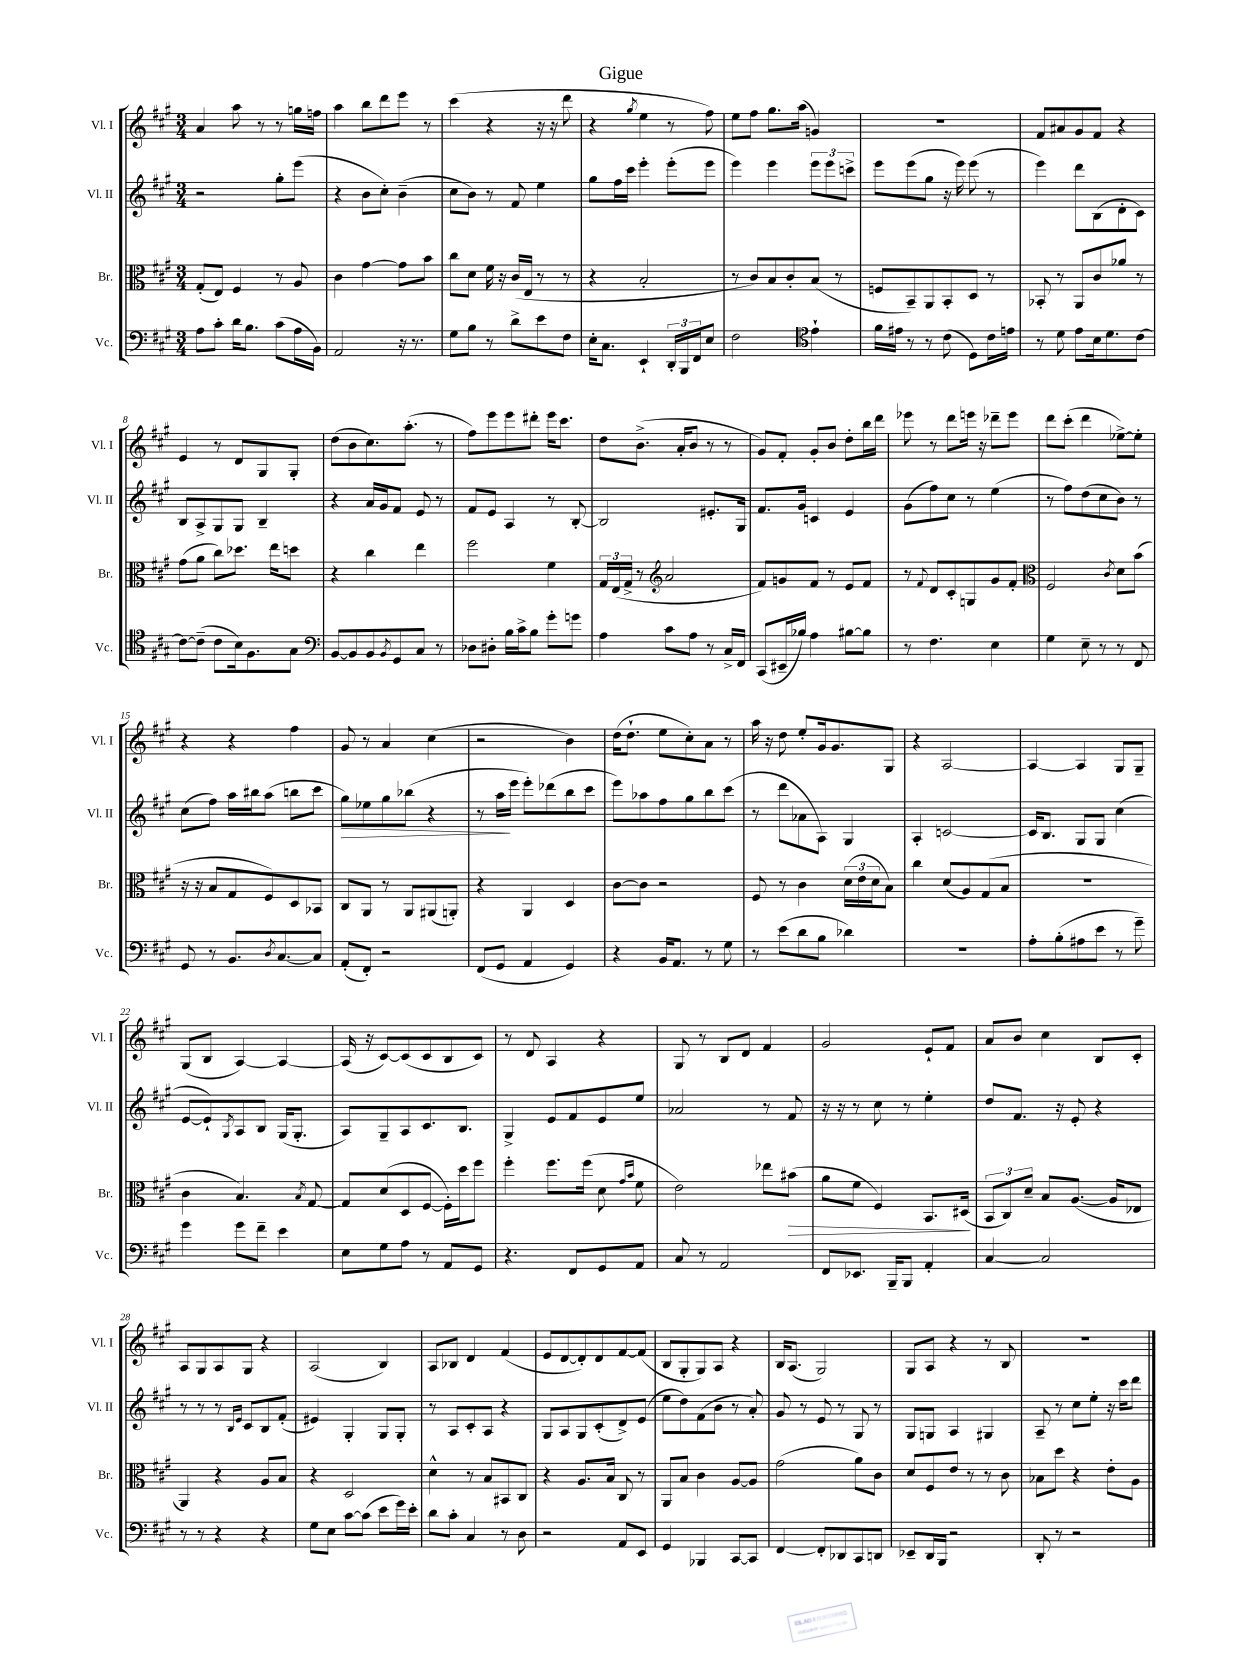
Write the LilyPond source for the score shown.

\header { title = "Gigue" }
<<
\new StaffGroup <<
\new Staff = "s0" \with { instrumentName = "Vl. I" shortInstrumentName = "Vl. I" } {
    \clef treble \key a \major \numericTimeSignature \time 3/4
    a'4 a''8 r8 r8 g''16 f''16 |
    a''4 b''8 d'''8 e'''8 r8 |
    cis'''4( r4 r16 r16 d'''8 |
    r4 \acciaccatura { gis''8 } e''4 r8 fis''8) |
    e''8 fis''8 gis''8. a''16( g'4) |
    R2. |
    fis'8 ais'8 gis'8 fis'8 r4 |
    e'4 r8 d'8 gis8 gis8-. |
    d''8( b'8 cis''8.) a''8.-.( r8 |
    fis''8) e'''8 e'''8 dis'''8-. e'''16 cis'''8. |
    d''8 b'8.->( a'16-. b'8 r8 r8 |
    gis'8) fis'8-. gis'8-. b'8 d''8-. b''16 d'''16 |
    ees'''8 r8 d'''8 e'''16 r16 des'''8-- e'''8 |
    d'''8 cis'''8-.( d'''4 ees''8~->) ees''8-. |
    r4 r4 fis''4 |
    gis'8 r8 a'4 cis''4( |
    r2 b'4) |
    d''16( d''8.-! e''8 cis''8-.) a'8 r8 |
    a''16 r16 d''8 e''8-. gis'16 gis'8. gis8 |
    r4 a2~ |
    a4~ a4 gis8 gis8-- |
    gis8( b8 a4~) a4~ |
    a16( r16 cis'8~) cis'8( cis'8 b8 cis'8) |
    r8 d'8 a4 r4 |
    gis8 r8 b8 d'8 fis'4 |
    gis'2 e'8-! fis'8 |
    a'8 b'8 cis''4 b8 cis'8-. |
    a8 gis8 a8 gis8 r4 |
    a2( b4) |
    a8 bes8 d'4 fis'4( |
    e'8 d'8~ d'8-.) d'8 fis'8~ fis'8( |
    b8 gis8-. gis8) a8 r4 |
    b16 a8.( gis2) |
    gis8 a8 r4 r8 b8 |
    R2. \bar "|." |
}
\new Staff = "s1" \with { instrumentName = "Vl. II" shortInstrumentName = "Vl. II" } {
    \clef treble \key a \major \numericTimeSignature \time 3/4
    r2 gis''8-. e'''8( |
    r4 b'8 cis''8-.) b'4--( |
    cis''8 b'8) r8 fis'8 e''4 |
    gis''8 fis''16 cis'''16 e'''4-. e'''8-.( e'''8 |
    e'''4) e'''4 \tuplet 3/2 { e'''8 e'''8 c'''8-> } |
    e'''8 e'''8( gis''8 r16 e'''16) e'''8( r8 |
    e'''4) d'''8 b8( d'8-. cis'8) |
    b8 a8-> gis8 gis8 b4-- |
    r4 a'16 gis'16 fis'8 e'8 r8 |
    fis'8 e'8 a4 r8 b8~-. |
    b2 eis'8.-. gis16 |
    fis'8. gis'16 c'4 e'4 |
    gis'8( fis''8) cis''8 r8 e''4( |
    r8 fis''8) d''8( cis''8 b'8) r8 |
    cis''8( fis''8) a''16 bis''16 a''8( b''8 cis'''8 |
    gis''8\>) ees''8 gis''8 bes''8( r4 |
    r8 a''16\! e'''16 e'''8-.) des'''8( b''8 cis'''8 |
    e'''8) aes''8 fis''8 gis''8 b''8 cis'''8( |
    r8 d'''8 aes'8 a8) gis4 |
    a4-. c'2~ |
    c'16 b8. gis8 gis8 cis''4( |
    e'8~ e'8-!) \acciaccatura { gis8 } a8 b8 gis16( gis8.-. |
    a8) gis8-- a8 cis'8. b8. |
    gis4-> e'8 fis'8 e'8 e''8 |
    aes'2 r8 fis'8 |
    r16 r16 r8 cis''8 r8 e''4-. |
    d''8 fis'8. r16 e'8-. r4 |
    r8 r8 r8 \grace { b16 e'16 } cis'8 b8 fis'8-.( |
    eis'4) gis4-. gis8 gis8-. |
    r8 a8 cis'8-. a8 r4 |
    gis8 a8 gis8 cis'8-.( d'8->) e'8( |
    e''8 d''8) fis'8( b'8 r8 a'8-.) |
    gis'8 r8 e'8 r8 gis8 r8 |
    gis8 g8 a4 gis4 |
    a8-- r8 cis''8 e''8-. r16 cis'''16 d'''8 \bar "|." |
}
\new Staff = "s2" \with { instrumentName = "Br." shortInstrumentName = "Br." } {
    \clef alto \key a \major \numericTimeSignature \time 3/4
    gis8-.( e8) fis4 r8 a8 |
    cis'4 gis'4~ gis'8 b'8 |
    cis''8 d'8 fis'16 r16 cis'16( e16 r8 r8 |
    r4 b2-. |
    r8 cis'8) b8 cis'8-. b8( r8 |
    f8 b,8--) a,8 b,8-. d8 r8 |
    bes,8-. r8 a,8 cis'8 aes'8 r8 |
    gis'8( a'8 cis''8) des''8. e''16 d''8 |
    r4 cis''4 e''4 |
    fis''2 fis'4 |
    \tuplet 3/2 { gis16 e16( gis16-> } r8 \clef treble a'2 |
    fis'8) g'8 fis'8 r8 e'8 fis'8 |
    r8 \appoggiatura { fis'8 } d'8 cis'8-. g8 gis'8 fis'8-. |
    \clef alto fis2 \acciaccatura { cis'8 } d'8 b'8( |
    r16 r16 b8 gis8 fis8) d8 bes,8 |
    cis8 a,8 r8 a,8 ais,8( a,8-.) |
    r4 a,4 d4 |
    cis'8~ cis'8 r2 |
    fis8 r8 cis'4 \tuplet 3/2 { d'16( e'16 d'16 } b8) |
    cis''4 d'8( a8) gis8( b8 |
    R2. |
    cis'4 b4.) \acciaccatura { b8 } gis8~ |
    gis8 d'8( d8 fis8~ fis16-.) d''16 fis''8 |
    fis''4-. fis''8. fis''16( d'8 \grace { gis'16 b'16 } fis'8 |
    e'2) ees''8 bis'8\>( |
    a'8 fis'8 fis4) b,8. dis16\!( |
    \tuplet 3/2 { b,8 cis8) d'8-- } b8 a8.~( a16 ees8 |
    a,4) r4 a8 b8 |
    r4 d2 |
    d'4-^ r8 b8 bis,8 cis8 |
    r4 a8. b16 cis8 r8 |
    a,8 b8 cis'4 a8~ a8 |
    gis'2( a'8) cis'8 |
    d'8 fis8 e'8 r8 r8 cis'8 |
    bes8 d''8 r4 e'8-. a8 \bar "|." |
}
\new Staff = "s3" \with { instrumentName = "Vc." shortInstrumentName = "Vc." } {
    \clef bass \key a \major \numericTimeSignature \time 3/4
    a8 cis'8-. d'16 b8. cis'8( a16 b,16) |
    a,2 r16 r8. |
    gis8 b8 r8 d'8-> e'8 fis8 |
    e16-. cis8. e,4-! \tuplet 3/2 { d,16-. b,,16 fis,16 } e8 |
    fis2 \clef tenor e'4-! |
    fis'16 eis'16 r8 r8 cis'8( d8) cis'16 e'16 |
    r8 d'8 e'8 b16 d'8. cis'8~ |
    cis'8~ cis'8--( cis'8 b16) fis8. gis8 |
    \clef bass b,8~ b,8 b,8 \acciaccatura { b,8 } gis,8 cis8 r8 |
    des8 dis8-. b16 cis'16-> b8 gis'8-. g'8 |
    a4 cis'8 a8 r8 cis16-> fis,16 |
    cis,8( eis,16-- bes16) a4 bis8~ bis8 |
    r8 fis4. e4 |
    gis4 e8-- r8 r8 fis,8 |
    gis,8 r8 b,8. \acciaccatura { d8 } cis8.~ cis8 |
    a,8-.( fis,8-.) r2 |
    fis,8( gis,8 a,4 gis,4) |
    r4 b,16 a,8. r8 gis8 |
    r8 e'8( d'8 b8 des'4) |
    R2. |
    a8-. b8-.( ais8 e'8 r8 gis'8--) |
    gis'4 gis'8 fis'8-- e'4 |
    e8 gis8 a8 r8 a,8 gis,8 |
    r4. fis,8 gis,8 a,8 |
    cis8 r8 a,2 |
    fis,8 ees,8. b,,16-- b,,8 a,4-. |
    cis4~ cis2 |
    r8 r8 r4 r4 |
    gis8 e8 cis'8~ cis'8( e'8 gis'16) e'16-. |
    d'8 cis'8-. cis4 r8 d8 |
    r2 a,8 e,8 |
    gis,4 bes,,4 cis,8~ cis,8 |
    fis,4~ fis,8-. des,8 cis,8 d,8 |
    ees,8-- d,16 b,,16 r2 |
    d,8-. r8 r2 \bar "|." |
}
>>
>>
